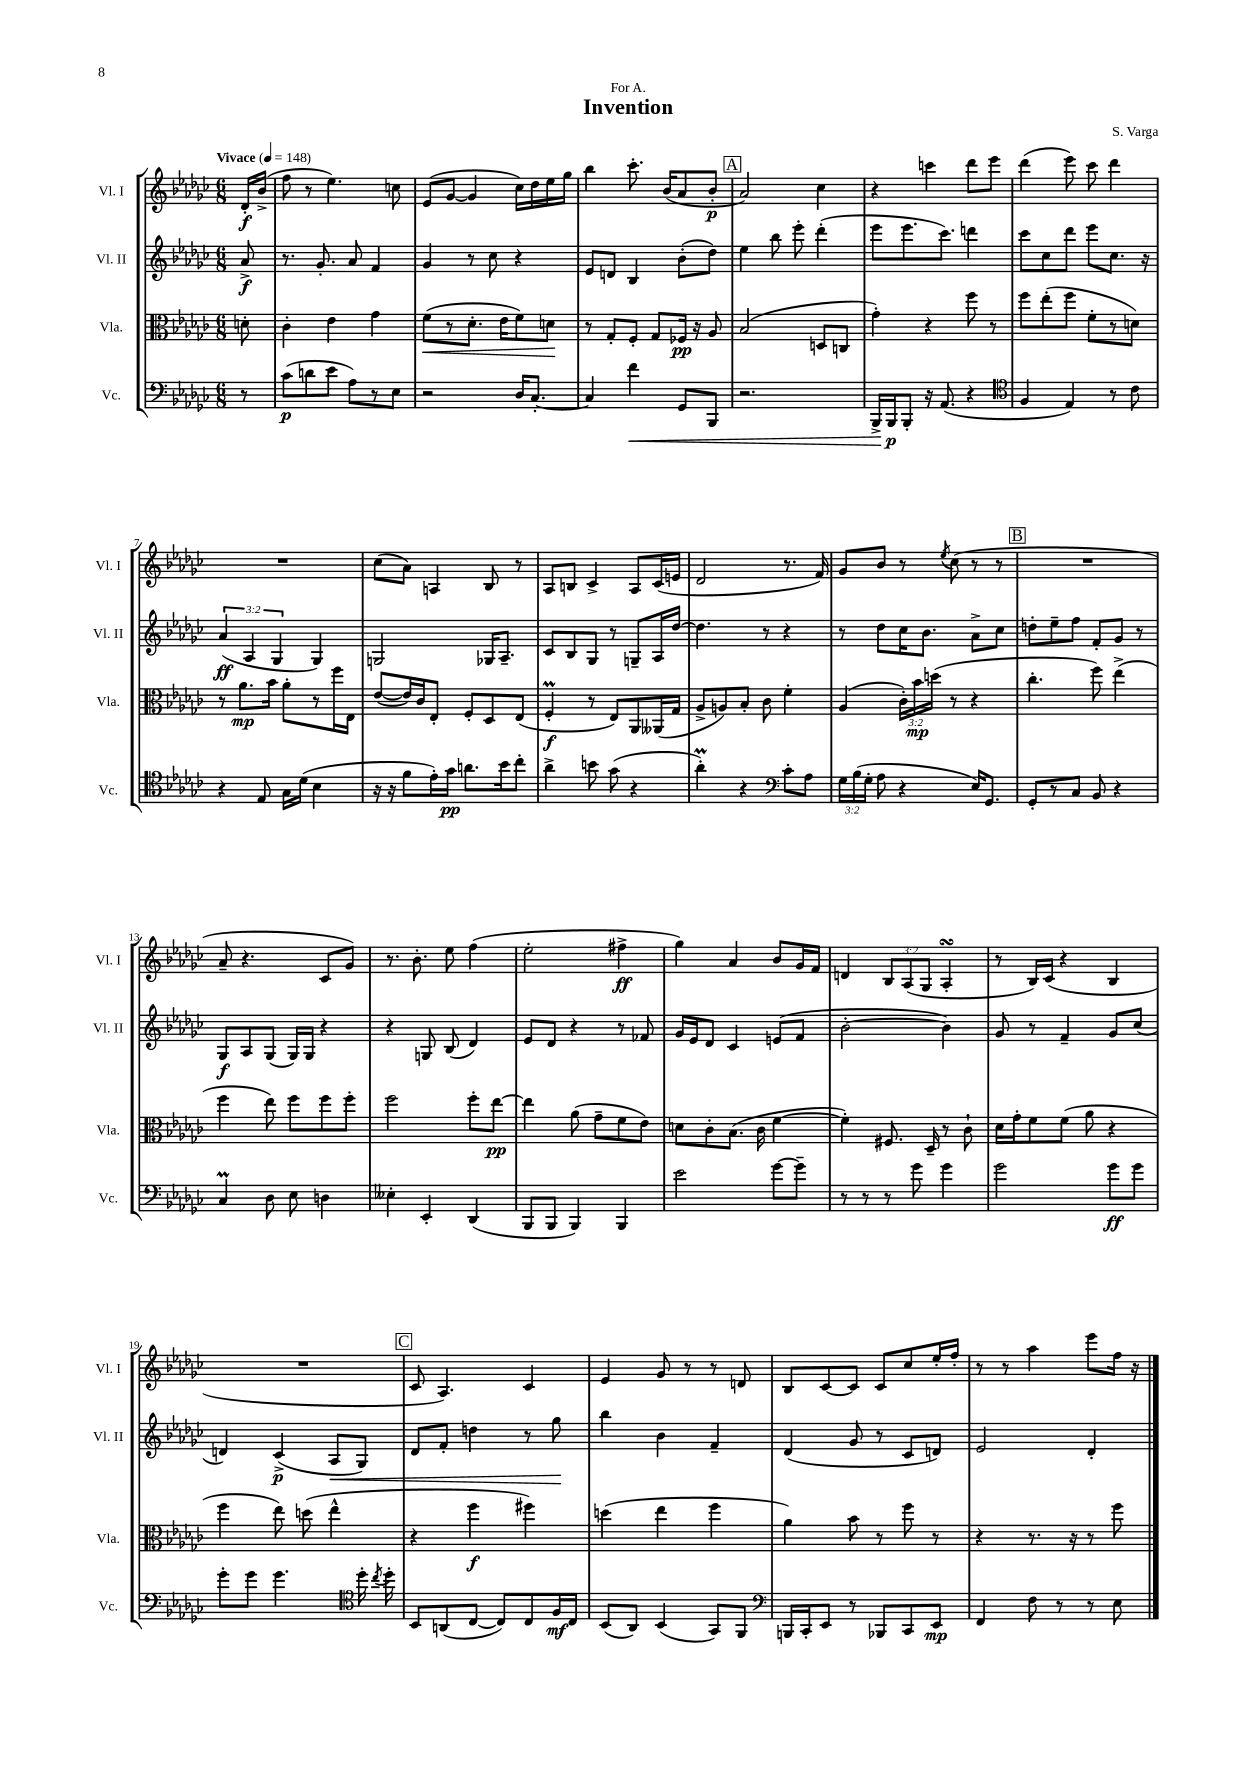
\header { title = "Invention" composer = "S. Varga" dedication = "For A." }
<<
\new StaffGroup <<
\new Staff = "s0" \with { instrumentName = "Vl. I" shortInstrumentName = "Vl. I" } {
    \clef treble \key ges \major \numericTimeSignature \time 6/8 \override Staff.TupletNumber.text = #tuplet-number::calc-fraction-text \partial 8 \tempo "Vivace" 4 = 148
    \autoBeamOff des'16[-.\f bes'16]->( |
    f''8 r8 ees''4.) c''8 |
    ees'8[( ges'8]~ ges'4 ces''16[) des''16 ees''16 ges''16] |
    bes''4 ces'''8.-. bes'16[( aes'8 bes'8]-.\p |
    \mark \markup { \box "A" } aes'2) ces''4 |
    r4 c'''4 des'''8[ ees'''8] |
    des'''4( ees'''8) ces'''8 des'''4 |
    R2. |
    ces''8[( aes'8]) a4 bes8 r8 |
    aes8[ b8] ces'4-> aes8[ ces'16( e'16] |
    des'2 r8. f'16) |
    ges'8[ bes'8] r8 \acciaccatura { ees''8 } ces''8( r8 r8 |
    \mark \markup { \box "B" } R2. |
    aes'8-- r4. ces'8[ ges'8]) |
    r8. bes'8.-. ees''8 f''4( |
    ees''2-. fis''4->\ff |
    ges''4) aes'4 bes'8[ ges'16 f'16] |
    d'4 \tuplet 3/2 { bes8[ aes8( ges8] } aes4-.\turn |
    r8 bes16[) ces'16]( r4 bes4 |
    R2. |
    \mark \markup { \box "C" } ces'8 aes4.) ces'4 |
    ees'4 ges'8 r8 r8 d'8 |
    bes8[ ces'8~ ces'8] ces'8[ ces''8 ees''16-. f''16]-. |
    r8 r8 aes''4 ees'''8[ f''16] r16 \bar "|." |
}
\new Staff = "s1" \with { instrumentName = "Vl. II" shortInstrumentName = "Vl. II" } {
    \clef treble \key ges \major \numericTimeSignature \time 6/8 \override Staff.TupletNumber.text = #tuplet-number::calc-fraction-text \partial 8
    \autoBeamOff aes'8->\f |
    r8. ges'8.-. aes'8 f'4 |
    ges'4 r8 ces''8 r4 |
    ees'8[ d'8] bes4 bes'8[-.( des''8]) |
    \mark \markup { \box "A" } ees''4 bes''8 ees'''8-. des'''4-.( |
    ees'''8[ ees'''8. ces'''8.]) d'''4 |
    ces'''8[ ces''8 des'''8] ees'''8[ ces''8.] r16 |
    \tuplet 3/2 { aes'4\ff( aes4 ges4 } ges4) |
    g2 ges16[ aes8.]-- |
    ces'8[ bes8 ges8] r8 g8[-- aes16 des''16]~ |
    des''4. r8 r4 |
    r8 des''8[ ces''16 bes'8.] aes'8[-> ces''8] |
    \mark \markup { \box "B" } d''8[-. ees''8-- f''8] f'8[-. ges'8] r8 |
    ges8[\f aes8 ges8]( ges16[) ges16] r4 |
    r4 g8 bes8( des'4) |
    ees'8[ des'8] r4 r8 fes'8 |
    ges'16[ ees'16 des'8] ces'4 e'8[( f'8] |
    bes'2~-. bes'4) |
    ges'8 r8 f'4-- ges'8[ ces''8]( |
    d'4) ces'4->\p( aes8[\< ges8]) |
    \mark \markup { \box "C" } des'8[ f'8]-. d''4 r8 ges''8\! |
    bes''4 bes'4 f'4-- |
    des'4( ges'8 r8 ces'8[ d'8]) |
    ees'2 des'4-. \bar "|." |
}
\new Staff = "s2" \with { instrumentName = "Vla." shortInstrumentName = "Vla." } {
    \clef alto \key ges \major \numericTimeSignature \time 6/8 \override Staff.TupletNumber.text = #tuplet-number::calc-fraction-text \partial 8
    \autoBeamOff d'8-. |
    ces'4-. ees'4 ges'4 |
    f'8[\<( r8 des'8.]-. ees'16[ f'8) d'8]\! |
    r8 ges8[-. f8]-. ges8[ fes16]\pp r16 aes8 |
    \mark \markup { \box "A" } bes2( d8[ c8] |
    ges'4-.) r4 f''8 r8 |
    f''8[ ees''8-.( f''8] f'8[-. r8 d'8]) |
    r8 aes'8.[\mp bes'16] aes'8[-. r8 f''16 ees16] |
    ees'8[~( ees'16) ces'16 ees8]-. f8[-. des8 ees8]( |
    f4-.\prall\f r8 ees8[) aes,8 aeses,16( ges16] |
    aes8[-> a8) bes8]-. ces'8 f'4-. |
    aes4( \tuplet 3/2 { ces'16[-.) bes'16\mp d''16]( } r8 r4 |
    \mark \markup { \box "B" } ces''4.-. f''8) ees''4->( |
    f''4 ees''8) f''8[ f''8 f''8]-. |
    f''2 f''8[-. ees''8]~\pp |
    ees''4 aes'8( ges'8[-- f'8 ees'8]) |
    d'8[ ces'8-. bes8.]( ces'16 f'4~ |
    f'4-.) fis8. des16-- r8 ces'8-! |
    des'16[ ges'16-. f'8 f'8]( aes'8 r4 |
    f''4 ees''8) d''8( ees''4-^ |
    \mark \markup { \box "C" } r4 f''4\f fis''4) |
    d''4( ees''4 f''4 |
    aes'4) bes'8 r8 f''8 r8 |
    r4 r8. r16 r8 f''8 \bar "|." |
}
\new Staff = "s3" \with { instrumentName = "Vc." shortInstrumentName = "Vc." } {
    \clef bass \key ges \major \numericTimeSignature \time 6/8 \override Staff.TupletNumber.text = #tuplet-number::calc-fraction-text \partial 8
    \autoBeamOff r8 |
    ces'8[\p( d'8 ees'8] aes8[) r8 ees8] |
    r2 des16[ ces8.]~-. |
    ces4 f'4\< ges,8[ bes,,8] |
    \mark \markup { \box "A" } r2. |
    bes,,16[-> bes,,16\p\! bes,,8]-. r16 aes,8.( r4 |
    \clef tenor f4 ees4) r8 ces'8 |
    r4 ees8 ges16[ des'16]( bes4 |
    r16 r16 f'8[ ees'16-.) ges'16]\pp a'8.[ bes'16 ces''8]-. |
    aes'4-> b'8 ges'8( r4 |
    aes'4-.\prall) r4 \clef bass ces'8[-. aes8] |
    \tuplet 3/2 { ges16[ bes16( ges16]-. } aes8 r4 ees16[) ges,8.] |
    \mark \markup { \box "B" } ges,8[-. r8 ces8] bes,8 r4 |
    ces4\prall des8 ees8 d4 |
    eeses4-. ees,4-. des,4( |
    bes,,8[ bes,,8] bes,,4) bes,,4 |
    ees'2 ges'8[~ ges'8]-- |
    r8 r8 r8 ges'8 ges'4 |
    ges'2 ges'8[\ff ges'8] |
    ges'8[-. ges'8] ges'4. \clef tenor des''16-. \acciaccatura { ces''8 } des''16-. |
    \mark \markup { \box "C" } bes,8[ a,8( ces8]~ ces8[) ces8 f16\mf ces16] |
    bes,8[( aes,8]) bes,4( ges,8[) f,8] |
    \clef bass b,,16[ ces,16-. ees,8] r8 bes,,8[ ces,8 ees,8]\mp |
    f,4 f8 r8 r8 ees8 \bar "|." |
}
>>
>>
